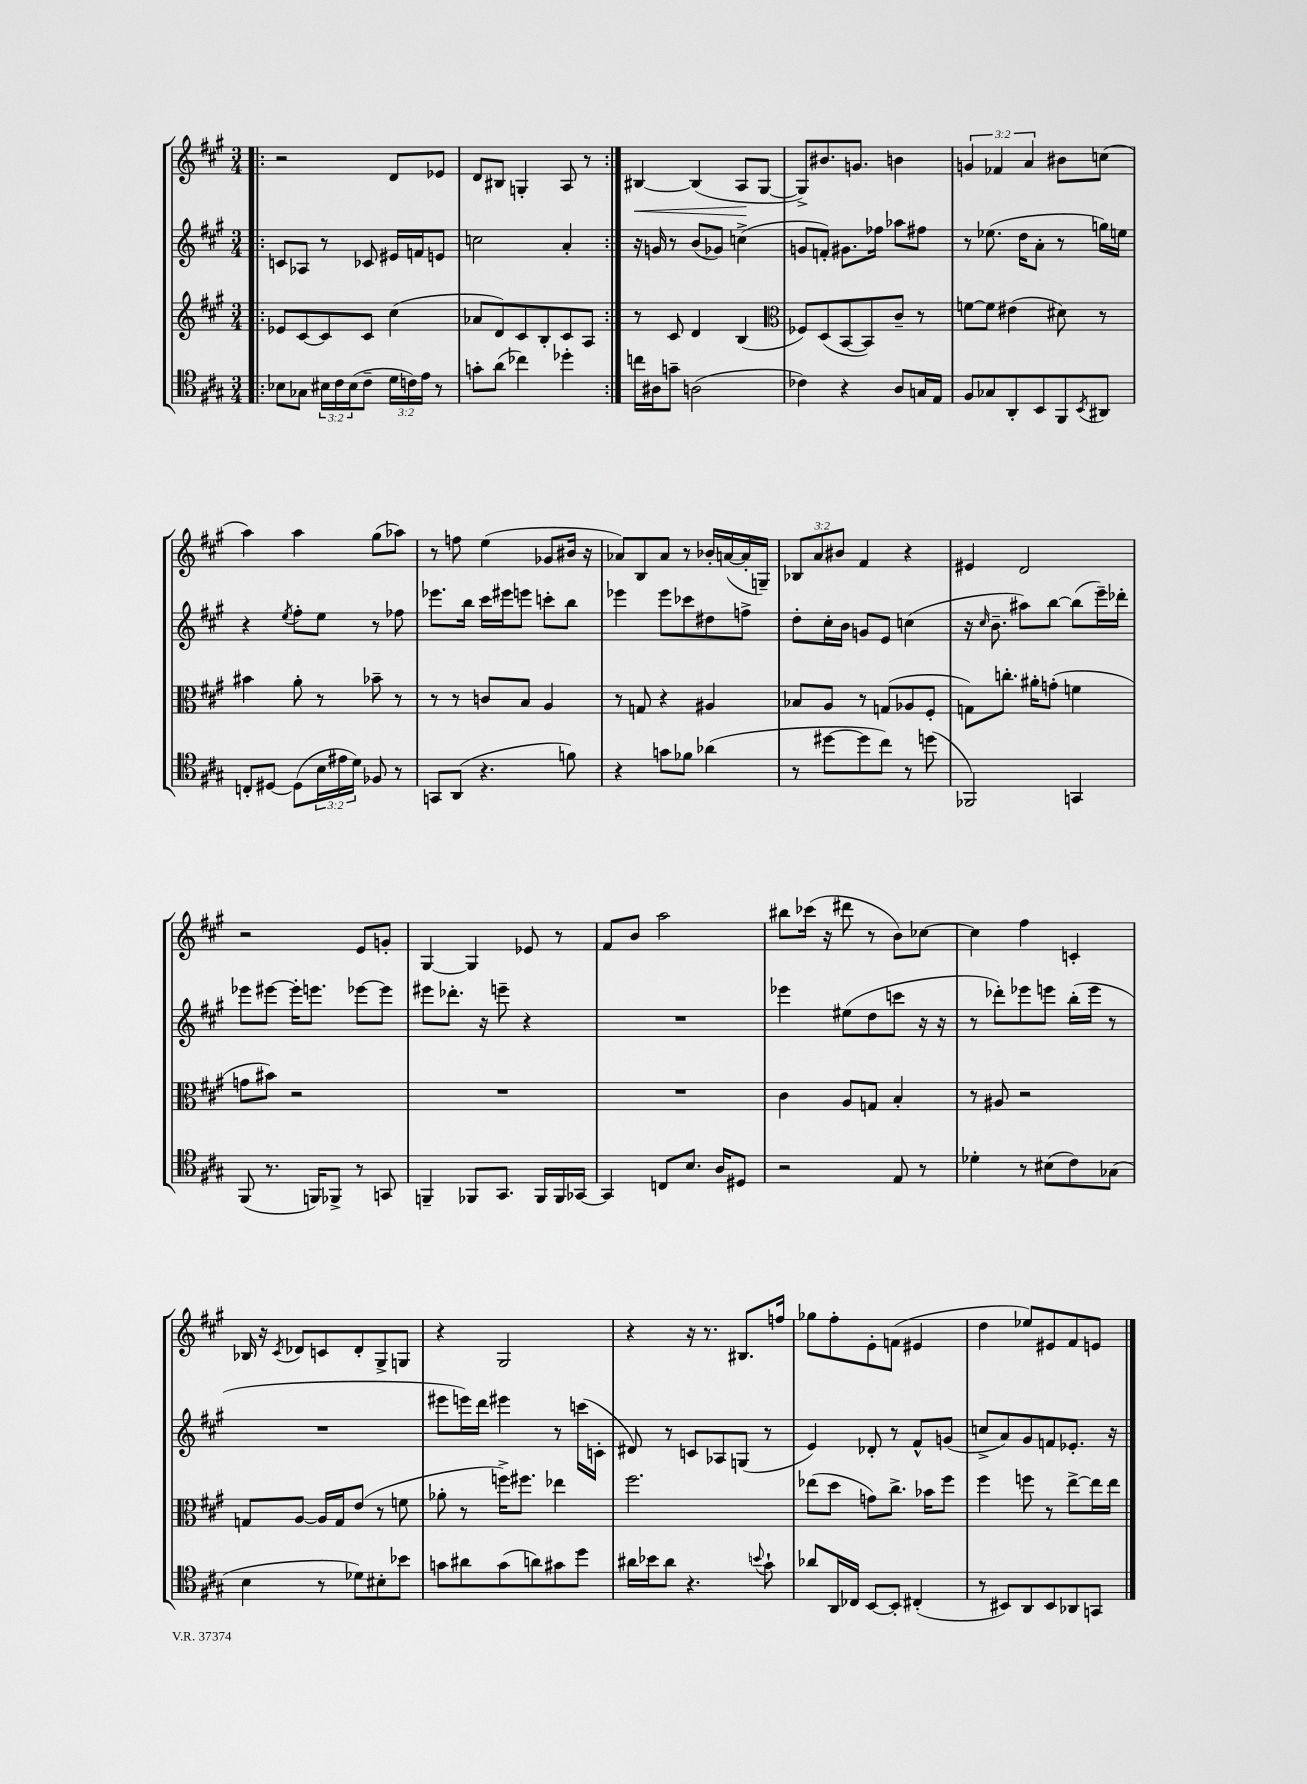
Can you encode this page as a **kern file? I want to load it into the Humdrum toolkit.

**kern	**kern	**kern	**kern
*staff4	*staff3	*staff2	*staff1
*clefC4	*clefG2	*clefG2	*clefG2
*k[f#c#g#]	*k[f#c#g#]	*k[f#c#g#]	*k[f#c#g#]
*M3/4	*M3/4	*M3/4	*M3/4
=!|:	=!|:	=!|:	=!|:
8B-	8e-	8c	2r
8G-	[8c#	8A-	.
24B#	8c#]	8r	.
24c#	.	.	.
(24B#	.	.	.
8c#~	8c#	8c-	.
24d	(4cc#	16e#	8d
24c)	.	.	.
.	.	16f	.
24e	.	.	.
8r	.	8e	8e-
=	=	=	=
8g'	8a-	2cc	8d
(8a	8d)	.	8B#
4cc-)	8c#	.	4G'
.	8B'	.	.
4dd-'	8c#	4a'	8A
.	8A	.	8r
=:|!	=:|!	=:|!	=:|!
16cc	8r	16r	[4B#
16A#	.	16g	.
8g~	8c#	8r	.
(2A	4d	(8b	(4B#]
.	.	8g-)	.
.	(4B	(4cc^	8A
.	.	.	[8G#
=	=	=	=
*	*clefC3	*	*
4c-)	8F-)	8g	8G#^])
.	(8D	8f')	8.b#
4r	[8BB	8.g#	.
.	.	.	8.g
.	8BB])	.	.
.	.	16ff-	.
8A	8c#~	8aa-	4b
16G	8r	8ff#	.
16E	.	.	.
=	=	=	=
8F#	[8f	8r	6g
8G-	8f]	(8.ee-	.
.	.	.	6f-
8AA'	(4e#	.	.
.	.	16dd	.
.	.	.	6a
8BB	.	8a'	.
8FF#	8d#)	8r	8b#
8qBB	.	.	.
8AA#	8r	16gg)	(8cc
.	.	16ee	.
=	=	=	=
8C'	4b#	4r	4aa)
[8D#	.	.	.
.	.	8qee	.
(8D#]	8a'	8ff#'	4aa
24B	8r	8ee	.
24e#	.	.	.
24d)	.	.	.
8F-	8b-~	8r	(8gg#
8r	8r	8ff-	8aa-)
=	=	=	=
8GG	8r	8.eee-	8r
(8AA	8r	.	8ff
.	.	16bb	.
4.r	8c	16ccc#	(4ee
.	.	16eee#	.
.	8B	8eee	.
.	4A	8ccc'	8g-
8f)	.	8bb	16b#
.	.	.	16r
=	=	=	=
4r	8r	4eee-	8a-)
.	8G	.	8B
8g	4r	8eee-	8a-
8f-	.	8ccc-	8r
(4a-	4A#	8dd#	16b-'
.	.	.	([16a
.	.	8ff^	16a']
.	.	.	16G~)
=	=	=	=
8r	8B-	8dd'	12B-
.	.	.	12a
[8dd#	8A	16cc#'	.
.	.	.	12b#
.	.	16b	.
8dd#]	8r	8g	4f#
8cc#)	(8G	8e	.
8r	8A-	(4cc	4r
(8dd	8F#'	.	.
=	=	=	=
2FF-)	8G)	16r	4e#
.	.	16qqcc#	.
.	.	8.b~	.
.	8.cc'	.	.
.	.	8aa#)	2d
.	16a#'	.	.
.	(8g'	[8bb	.
4GG	4f	(8bb]	.
.	.	16eee~)	.
.	.	16ddd-'	.
=	=	=	=
(8FF#	8g	8eee-	2r
8.r	8b#)	[8eee#	.
.	2r	16eee#']	.
16FF)	.	8.eee	.
8FF-^	.	.	.
8r	.	[8eee-	8e
8GG	.	8eee-]	8g'
=	=	=	=
4FF~	2.r	8eee#	[4G#
.	.	8.ddd-'	.
8FF-	.	.	4G#]
.	.	16r	.
8.GG#	.	8eee~	.
.	.	4r	8e-
16FF-	.	.	.
16FF-	.	.	8r
[16GG-	.	.	.
=	=	=	=
4GG-]	2.r	2.r	8f#
.	.	.	8b
8C	.	.	2aa
8.B	.	.	.
16A	.	.	.
8D#	.	.	.
=	=	=	=
2r	4c#	4eee-	8bb#
.	.	.	(16ccc-
.	.	.	16r
.	8A	(8ee#	8ddd#
.	8G	8dd	8r
8E	4B'	8ccc	8b)
8r	.	16r	[8cc-
.	.	16r	.
=	=	=	=
4d-'	8r	8r	4cc-]
.	8A#	8ddd-')	.
8r	2r	8eee-	4ff#
(8B#	.	8eee	.
8c#)	.	(16bb'	4c'
.	.	16eee	.
(8G-	.	8r	.
=	=	=	=
4B	8G	2.r	16B-
.	.	.	16r
.	.	.	8qc#
.	[8A	.	8d-
8r	16A]	.	8c
.	16G	.	.
8d-)	(8e	.	8d-'
8B#'	8r	.	8G#^
8b-	8f	.	8G
=	=	=	=
8g	8a-'	8eee#	4r
8a#	8r	16eee)	.
.	.	16ddd	.
(8g	16ff^)	4eee#	2G#
.	8.ff#	.	.
8a)	.	.	.
8g#	4ee-	8r	.
8dd	.	(16ccc	.
.	.	16c'	.
=	=	=	=
16a#	2.ff#	8d#)	4r
16b-	.	.	.
8a#	.	8r	.
4.r	.	8c	16r
.	.	.	8.r
.	.	8A-	.
.	.	(8G	8.B#
8qqb	.	.	.
8g#`	.	8r	.
.	.	.	16ff
=	=	=	=
8a-	(8ee-	4e)	8gg-
16AA	8dd	.	8ff#'
16C-	.	.	.
[8BB	8g)	8d-'	8e'
8BB']	8.cc#^	8r	(8f
(4C#'	.	8f#^^	4e#
.	16b-	.	.
.	8ff#	(8g	.
=	=	=	=
8r	4ff#	8cc^	4dd
8BB#)	.	8a)	.
8AA	8ff	8g#	8ee-)
8BB#	8r	8f	8e#
8AA-	[8ee^	8.e-'	8f#
8GG	16ee]	.	8e
.	16ee	16r	.
==	==	==	==
*-	*-	*-	*-
